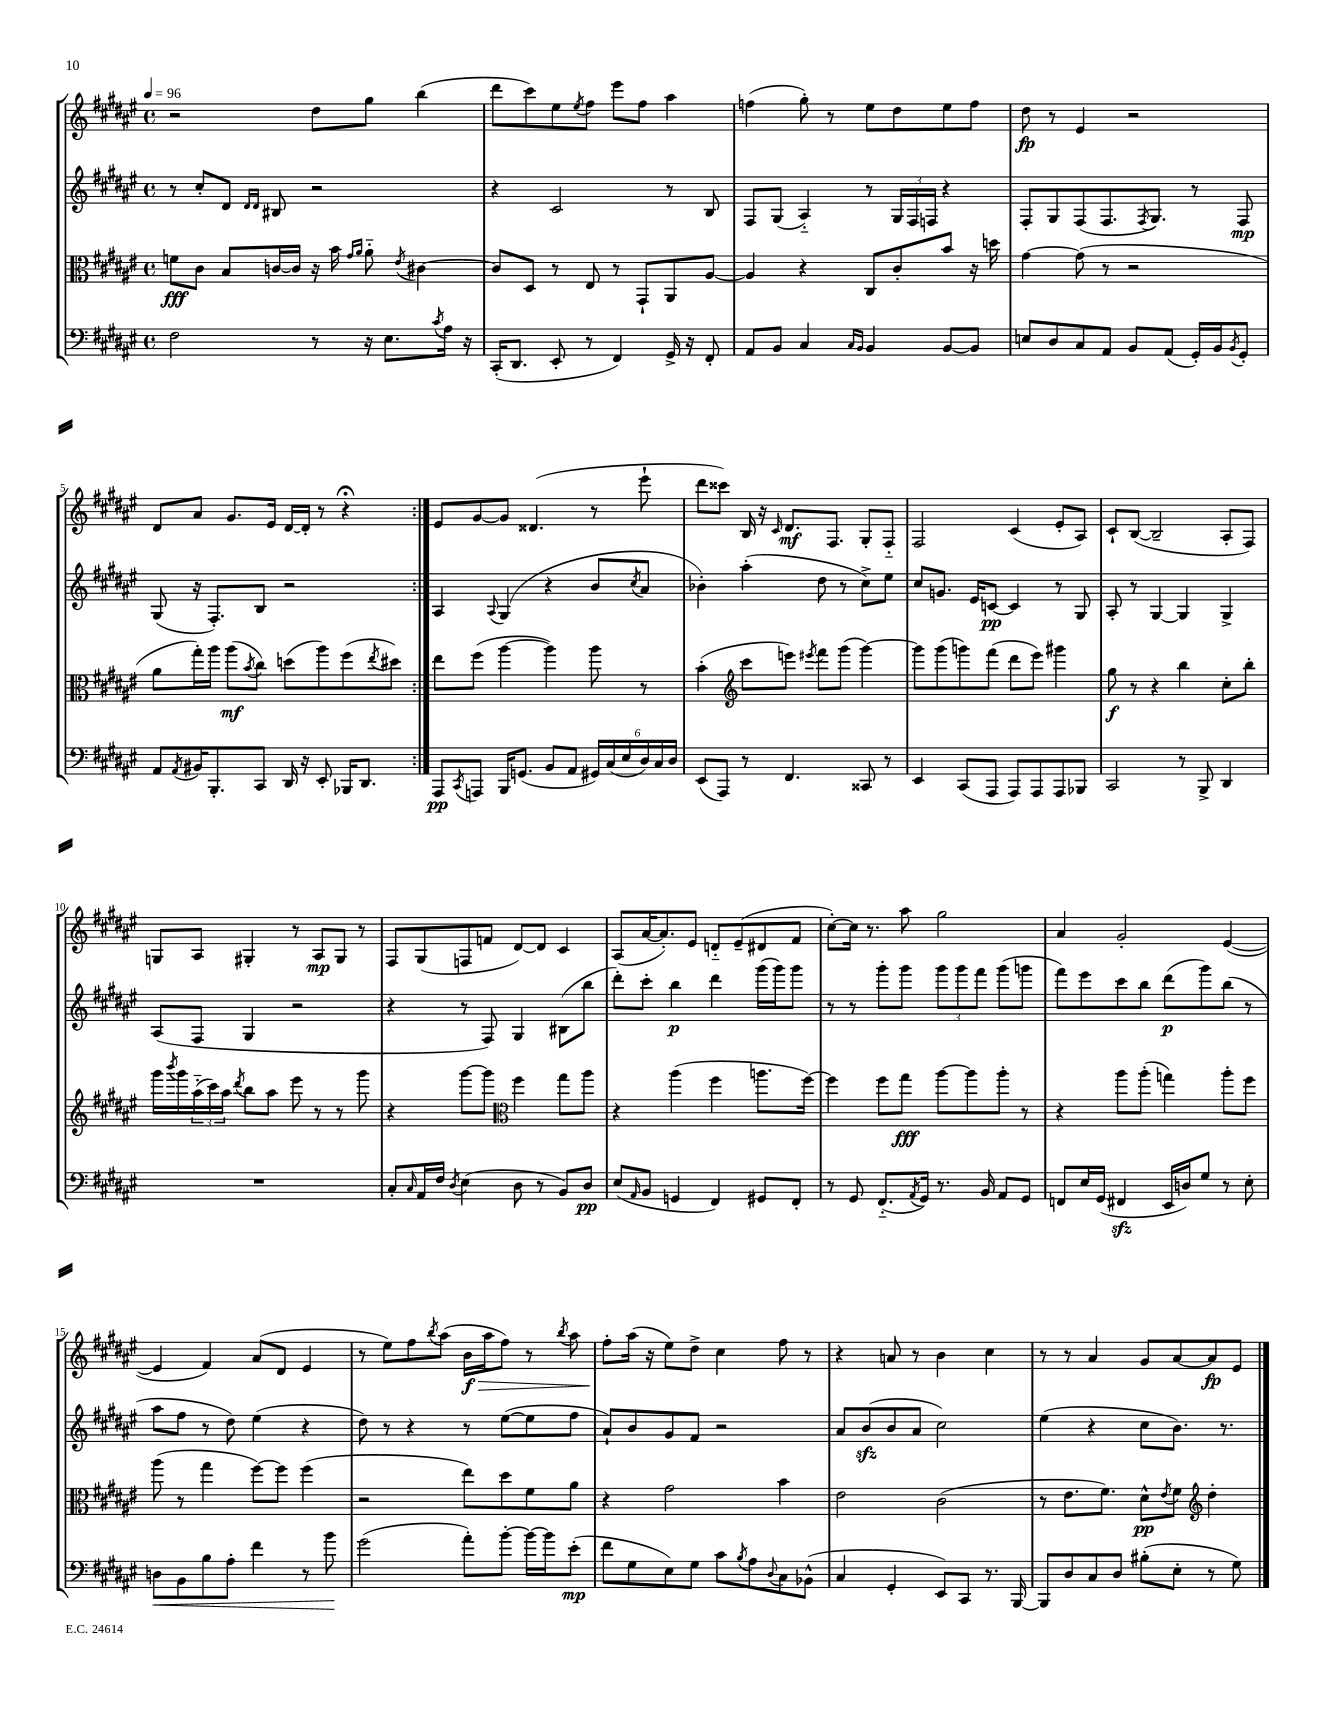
<<
\new StaffGroup <<
\new Staff = "s0" {
    \clef treble \key fis \major \defaultTimeSignature \time 4/4 \tempo 4 = 96
    \repeat volta 2 { r2 dis''8 gis''8 b''4( |
    dis'''8 cis'''8) eis''8 \acciaccatura { eis''8 } fis''8 eis'''8 fis''8 ais''4 |
    f''4( gis''8-.) r8 eis''8 dis''8 eis''8 f''8 |
    dis''8\fp r8 eis'4 r2 |
    dis'8 ais'8 gis'8. eis'16 dis'16~ dis'16-. r8 r4\fermata | }
    eis'8 gis'8~ gis'8 disis'4.( r8 eis'''8-! |
    dis'''8 cisis'''8) b16 r16 \grace { cis'16 } dis'8.\mf fis8. gis8-. fis8-_ |
    fis2 cis'4( eis'8-. ais8) |
    cis'8-! b8~( b2-- ais8-. fis8) |
    g8 ais8 gis4-. r8 ais8\mp gis8 r8 |
    fis8 gis8( f8 f'8 dis'8~) dis'8 cis'4 |
    ais8( ais'16~ ais'8.-.) eis'8 d'8-_ eis'8--( dis'8 fis'8 |
    cis''8~-.) cis''16 r8. ais''8 gis''2 |
    ais'4 gis'2-. eis'4~( |
    eis'4 fis'4) ais'8( dis'8 eis'4 |
    r8 eis''8) fis''8 \acciaccatura { b''8 } ais''8( b'16\f\> ais''16 fis''8) r8 \acciaccatura { b''8 } ais''8 |
    fis''8-.\! ais''16( r16 eis''8) dis''8-> cis''4 fis''8 r8 |
    r4 a'8 r8 b'4 cis''4 |
    r8 r8 ais'4 gis'8 ais'8~ ais'8\fp eis'8 \bar "|." |
}
\new Staff = "s1" {
    \clef treble \key fis \major \defaultTimeSignature \time 4/4
    \repeat volta 2 { r8 cis''8-. dis'8 \grace { dis'16 dis'16 } bis8 r2 |
    r4 cis'2 r8 b8 |
    fis8 gis8( ais4-_) r8 \tuplet 3/2 { gis16 fis16 f16 } r4 |
    fis8-. gis8 fis8( fis8. \acciaccatura { fis8 } gis8.) r8 fis8\mp |
    gis8( r16 fis8.-.) b8 r2 | }
    ais4 \appoggiatura { ais8 } gis4( r4 b'8 \acciaccatura { cis''8 } ais'8 |
    bes'4-.) ais''4-.( dis''8 r8 cis''8->) eis''8 |
    cis''8 g'8. eis'16 c'8~\pp c'4 r8 gis8 |
    ais8-. r8 gis4~ gis4 gis4-> |
    ais8( fis8 gis4 r2 |
    r4 r8 fis8) gis4 bis8( b''8 |
    dis'''8-.) cis'''8-. b''4\p dis'''4 gis'''16( gis'''16) gis'''8 |
    r8 r8 gis'''8-. gis'''8 \tuplet 3/2 { gis'''8 gis'''8 fis'''8 } gis'''8( g'''8 |
    fis'''8) eis'''8 cis'''8 b''8 dis'''8\p( gis'''8) b''8( r8 |
    ais''8 fis''8 r8 dis''8) eis''4( r4 |
    dis''8) r8 r4 r8 eis''8~( eis''8 fis''8 |
    ais'8-!) b'8 gis'8 fis'8 r2 |
    ais'8 b'8\sfz( b'8 ais'8 cis''2) |
    eis''4( r4 cis''8 b'8.) r8. \bar "|." |
}
\new Staff = "s2" {
    \clef alto \key fis \major \defaultTimeSignature \time 4/4
    \repeat volta 2 { f'8\fff cis'8 b8 c'16~ c'16 r16 b'16 \grace { gis'16 ais'16 } ais'8-_ \acciaccatura { eis'8 } cis'4~ |
    cis'8 dis8 r8 eis8 r8 gis,8-! ais,8 ais8~ |
    ais4 r4 cis8 cis'8-. b'8 r16 d''16 |
    gis'4~ gis'8( r8 r2 |
    ais'8 gis''16-.) ais''16 ais''8\mf( \acciaccatura { b'8 } cis''8) d''8( ais''8) fis''8( \acciaccatura { eis''8 } dis''8) | }
    eis''8 fis''8( ais''4~ ais''4) ais''8 r8 |
    b'4-.( \clef treble cis'''8 e'''8) \acciaccatura { eis'''8 } fis'''8 gis'''8( gis'''4~) |
    gis'''8 gis'''8( g'''8) fis'''8( dis'''8 eis'''8) gis'''4 |
    gis''8\f r8 r4 b''4 cis''8-. b''8-. |
    gis'''16 \acciaccatura { b'''8 } gis'''16 \tuplet 3/2 { ais''16-_( cis'''16) ais''16 } \acciaccatura { dis'''8 } b''8 ais''8 eis'''8 r8 r8 gis'''8 |
    r4 gis'''8~ gis'''8 \clef alto fis''4 gis''8 ais''8 |
    r4 ais''4( fis''4 a''8. fis''16~) |
    fis''4 fis''8 gis''8\fff ais''8~ ais''8 ais''8-. r8 |
    r4 ais''8 ais''8-.( g''4) ais''8-. fis''8 |
    ais''8( r8 gis''4 fis''8~) fis''8 fis''4( |
    r2 eis''8) dis''8 fis'8 ais'8 |
    r4 gis'2 b'4 |
    eis'2 cis'2( |
    r8 eis'8. fis'8.) dis'8-^\pp \acciaccatura { eis'8 } fis'8 \clef treble dis''4-. \bar "|." |
}
\new Staff = "s3" {
    \clef bass \key fis \major \defaultTimeSignature \time 4/4
    \repeat volta 2 { fis2 r8 r16 eis8. \acciaccatura { cis'8 } ais16 r16 |
    cis,16-.( dis,8. eis,8-. r8 fis,4) gis,16-> r16 fis,8-. |
    ais,8 b,8 cis4 \grace { cis16 b,16 } b,4 b,8~ b,8 |
    e8 dis8 cis8 ais,8 b,8 ais,8( gis,16-.) b,16 \acciaccatura { b,8 } gis,8-. |
    ais,8 \acciaccatura { ais,8 } bis,16 b,,8.-. cis,8 dis,16 r16 eis,8-. bes,,16 dis,8. | }
    ais,,8\pp \acciaccatura { cis,8 } a,,8 b,,16 g,8.( b,8 ais,8 \tuplet 6/4 { gis,16) cis16( eis16 dis16) cis16 dis16 } |
    eis,8( ais,,8) r8 fis,4. cisis,8 r8 |
    eis,4 cis,8( ais,,8 ais,,8) ais,,8 ais,,8 bes,,8 |
    cis,2 r8 b,,8-> dis,4 |
    R1 |
    cis8-. \grace { cis16 } ais,16 fis16 \acciaccatura { dis8 } eis4( dis8 r8 b,8) dis8\pp |
    eis8( \grace { ais,16 } b,8 g,4 fis,4) gis,8 fis,8-. |
    r8 gis,8 fis,8.-_( \acciaccatura { ais,8 } gis,16) r8. b,16 ais,8 gis,8 |
    f,8 eis16 gis,16( fis,4\sfz eis,16 d16) gis8 r8 eis8-. |
    d8\< b,8 b8 ais8-. fis'4 r8 b'8\! |
    gis'2( ais'8-.) b'8~-. b'16~ b'16 eis'8-.\mp( |
    fis'8 gis8 eis8) gis8 cis'8 \acciaccatura { b8 } ais8 \appoggiatura { dis8 } cis8 bes,8-^( |
    cis4 gis,4-. eis,8) cis,8 r8. b,,16~ |
    b,,8 dis8 cis8 dis8 bis8-.( eis8-. r8 gis8) \bar "|." |
}
>>
>>
